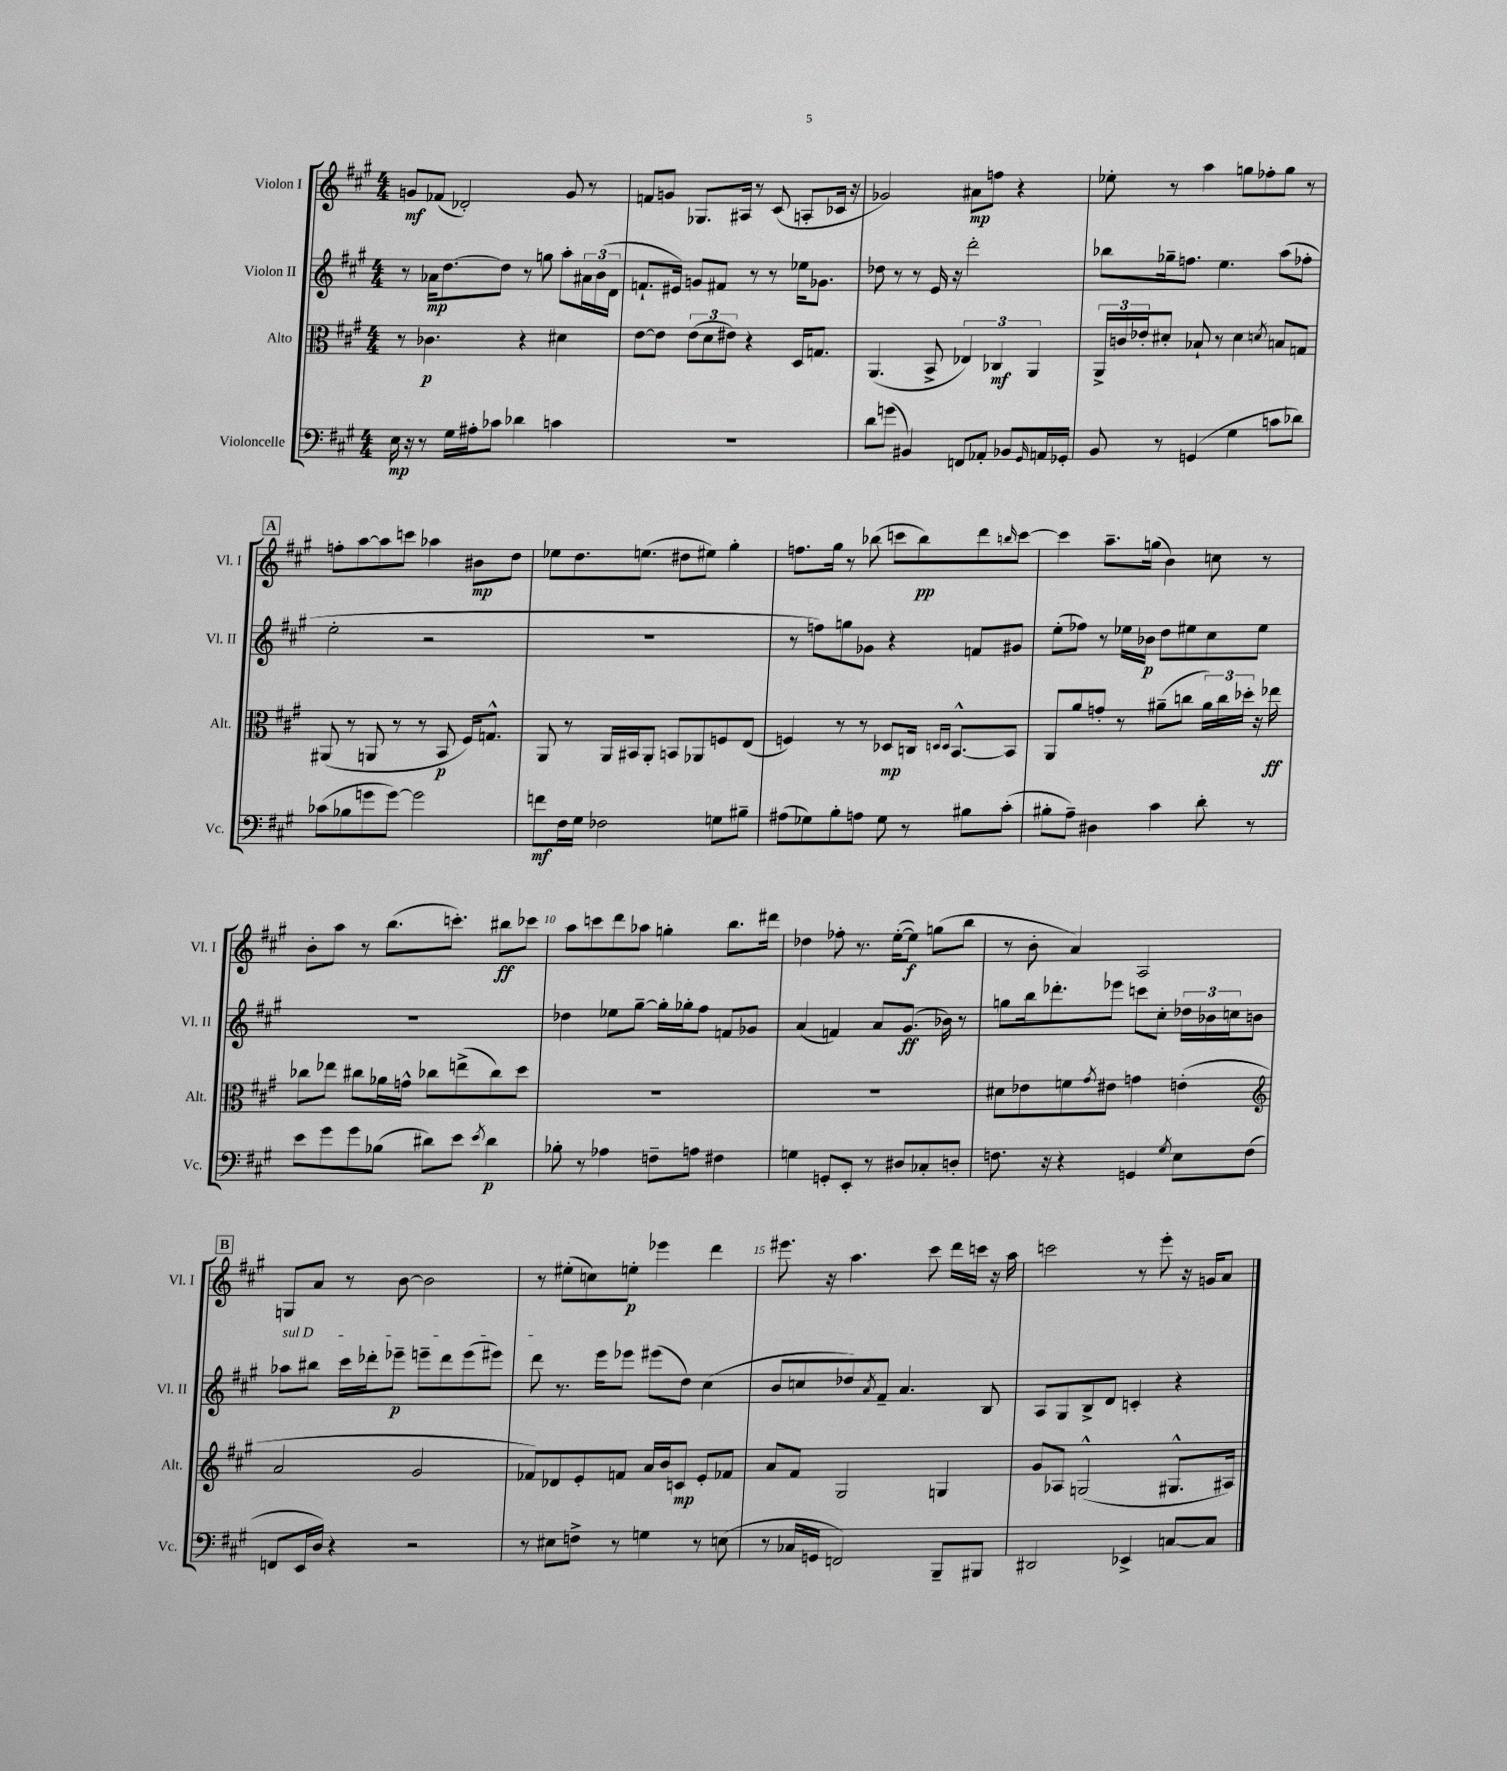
<<
\new StaffGroup <<
\new Staff = "s0" \with { instrumentName = "Violon I" shortInstrumentName = "Vl. I" } {
    \clef treble \key a \major \numericTimeSignature \time 4/4
    g'8\mf fes'8( des'2-.) g'8 r8 |
    f'8 g'8 ges8. ais16 r8 cis'8( a8-. ces'16 r16 |
    ges'2) ais'8\mp f''8 r4 |
    ees''8-. r8 a''4 g''8 fes''8-. g''8 r8 |
    \mark \markup { \box "A" } f''8-. a''8~ a''8 c'''8 aes''4 bis'8\mp d''8 |
    ees''8 d''8. e''8.( dis''8 eis''8) gis''4-. |
    f''8. gis''16 r8 bes''8( c'''8 bes''8\pp) d'''8 \grace { b''16 } c'''8~ |
    c'''4 a''8.-- g''16( b'4) c''8 r8 |
    b'8-. a''8 r8 b''8.( c'''8.-.) bis''8\ff ces'''8 |
    a''8 c'''8 d'''8 aes''8 g''4-. b''8. dis'''16 |
    des''4 fes''8-. r8. e''16~-.( e''8\f) g''8( b''8 |
    r8 b'8-. a'4) a2 |
    \mark \markup { \box "B" } g8 a'8 r8 b'8~ b'2 |
    r8 eis''8-.( c''8) e''8-.\p ees'''4 d'''4 |
    eis'''8. r16 a''4. cis'''8 d'''16 c'''16 r16 a''16 |
    c'''2 r8 e'''8-. r16 g'16 a'8 \bar "|." |
}
\new Staff = "s1" \with { instrumentName = "Violon II" shortInstrumentName = "Vl. II" } {
    \clef treble \key a \major \numericTimeSignature \time 4/4
    r8 aes'16\mp d''8.~ d''8 r8 g''8 a''8-. \tuplet 3/2 { ais'16 b'16( d'16 } |
    f'8.-! eis'16) g'8 fis'8 r8 r8 ees''16 ges'8. |
    des''8 r8 r8 e'16 r16 d'''2-. |
    bes''8 ges''16-- f''8. e''4. a''8( fes''8-. |
    \mark \markup { \box "A" } e''2-. r2 |
    R1 |
    r8 f''8) g''8 ges'8 r4 f'8 gis'8 |
    e''8-.( fes''8) r8 ees''16 bes'16\p d''8 eis''8 cis''8 eis''8 |
    R1 |
    des''4 ees''8 gis''8~-- gis''16-. ges''16-. fis''8 f'8 ges'8 |
    a'4( f'4) a'8 gis'8.\ff( bes'16) r8 |
    g''8 b''16 des'''8.-. ees'''8 c'''8 cis''8-. \tuplet 3/2 { des''16 bes'16 c''16 } b'8 |
    \mark \markup { \box "B" } \once \override TextSpanner.bound-details.left.text = \markup { \italic "sul D" } aes''8\startTextSpan bis''8 cis'''16 des'''16-. ees'''8--\p e'''8-- des'''8 e'''8( eis'''8) |
    d'''8\stopTextSpan r8. e'''16 ees'''8 eis'''8( d''8) cis''4( |
    b'8 c''8 des''8) \acciaccatura { a'8 } fis'8-- a'4. b8 |
    a8 gis8 b8-> d'8 c'4-. r4 \bar "|." |
}
\new Staff = "s2" \with { instrumentName = "Alto" shortInstrumentName = "Alt." } {
    \clef alto \key a \major \numericTimeSignature \time 4/4
    r8 ces'4.\p r4 dis'4 |
    e'8~ e'8 \tuplet 3/2 { e'8( d'8 eis'8) } r4 d16 g8. |
    a,4.( b,8-> \tuplet 3/2 { ees4) ces4\mf a,4 } |
    \tuplet 3/2 { a,16-> c'16 ees'16-. } dis'8-. bes8-! r8 dis'4 \acciaccatura { d'8 } b8 g8 |
    \mark \markup { \box "A" } ais,8( r8 a,8 r8 r8 b,8\p fis16) g8.-^ |
    a,8 r8 a,16 bis,16 a,8-. b,8 aes,8 f8 e8( |
    f4) r8 r8 des8\mp c16 \grace { d16 d16 } b,8.~-^ b,8 |
    a,8 a'8 g'8-. r8 ais'8--( c''8 \tuplet 3/2 { ais'16) c''16 des''16-. } r16 ees''16\ff |
    ces''8 ees''8 cis''8 aes'16 g'16-^ ces''8 e''8->( ces''8) d''8 |
    R1 |
    r1 |
    dis'8 ees'8 f'8 \acciaccatura { gis'8 } eis'8 g'4 e'4-.( |
    \mark \markup { \box "B" } \clef treble a'2 gis'2 |
    fes'8) des'8 e'8-. f'8 a'16 b'16 c'8\mp e'8-. fes'8 |
    a'8 fis'8 gis2 g4 |
    gis'8 aes8 g2-^( gis8.-^ ais16) \bar "|." |
}
\new Staff = "s3" \with { instrumentName = "Violoncelle" shortInstrumentName = "Vc." } {
    \clef bass \key a \major \numericTimeSignature \time 4/4
    e16\mp r16 r8 gis16 ais16-. ces'8 des'4 c'4 |
    r1 |
    d'8 g'8( bis,4) f,8 aes,8-. bes,8 \grace { gis,16 } a,16 ges,16-. |
    b,8 r8 g,4( gis4 c'8 des'8) |
    \mark \markup { \box "A" } ces'8( bes8 g'8 g'8~) g'2 |
    f'8\mf fis16 gis16 fes2 g8 bis8-- |
    ais8( ges8) b8-. a8 ges8 r8 bis8 cis'8-.( |
    bis8-. a8--) dis4 cis'4 d'8-. r8 |
    e'8 gis'8 gis'8 bes8( dis'8) e'8 \acciaccatura { e'8 } dis'4\p |
    bes8-. r8 aes4 f8-- a8 fis4 |
    g4 g,8-. e,8-. r8 dis8 ces8-. d8-. |
    f8. r16 r4 g,4 \acciaccatura { gis8 } e8 f8( |
    \mark \markup { \box "B" } f,8 e,16 d16) r4 r2 |
    r8 eis8 f8-> r8 g4 r8 e8( |
    r8 ces16 g,16 f,2) b,,8-- bis,,8 |
    dis,2 ees,4-> c8~ c8 \bar "|." |
}
>>
>>
\layout { \context { \Score \override BarNumber.break-visibility = ##(#f #t #t) barNumberVisibility = #(every-nth-bar-number-visible 5) } }
